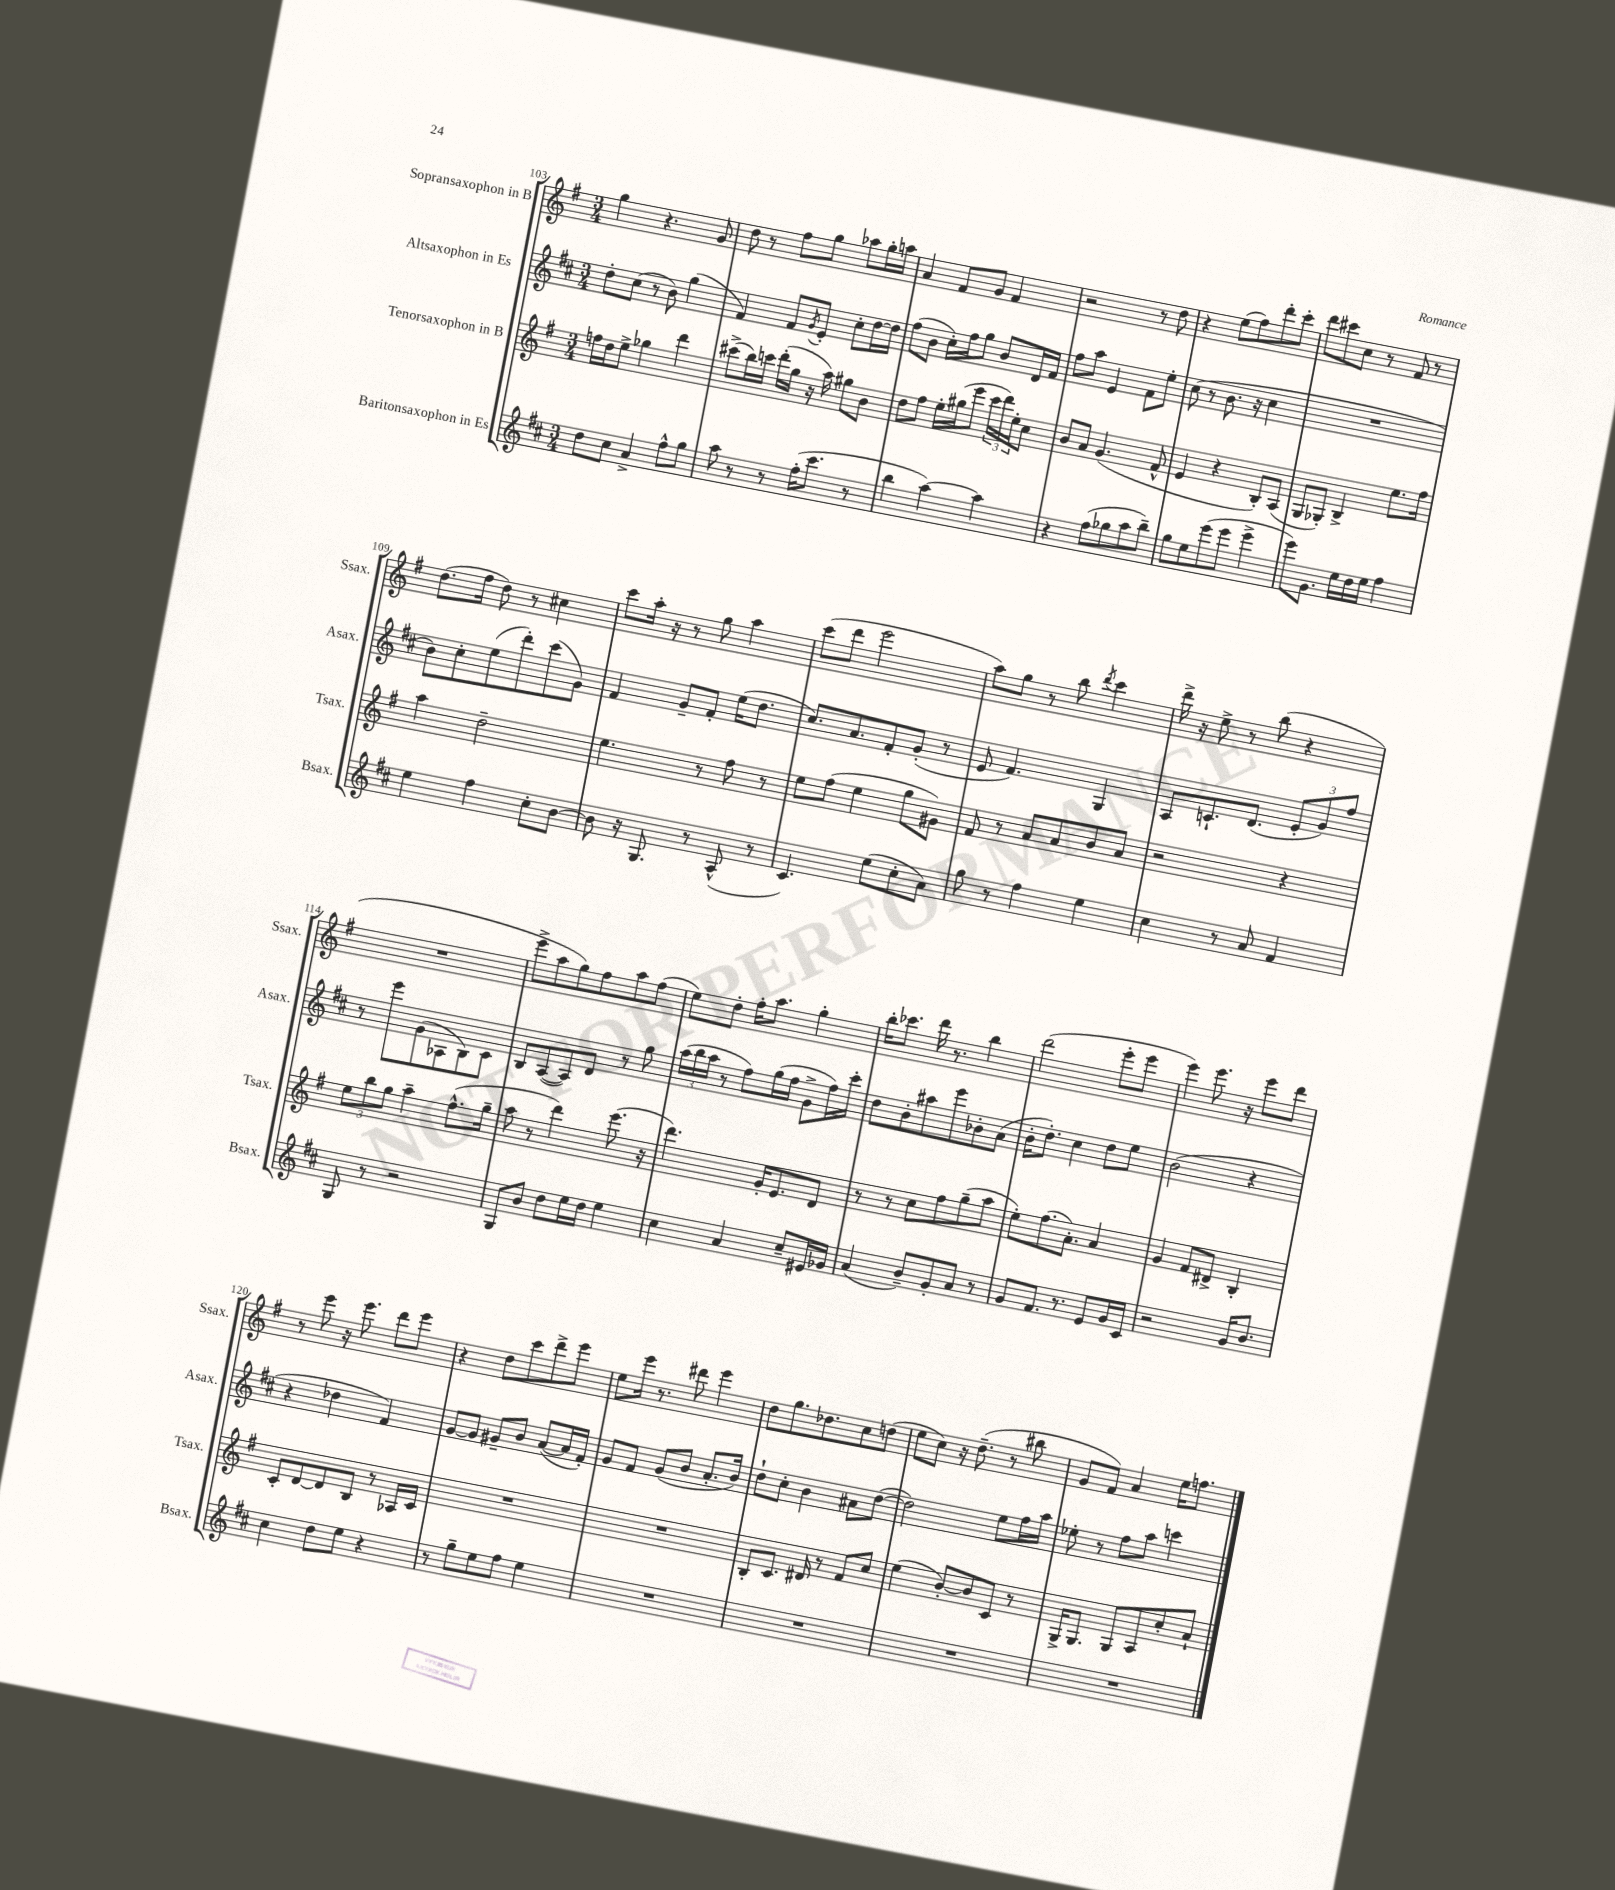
<<
\new StaffGroup <<
\new Staff = "s0" \with { instrumentName = "Sopransaxophon in B" shortInstrumentName = "Ssax." } {
    \clef treble \key g \major \numericTimeSignature \time 3/4
    g''4 r4. g'8 |
    d''8 r8 fis''8 g''8 aes''8 g''16-. a''16 |
    a'4 fis'8 g'8 fis'4 |
    r2 r8 d''8 |
    r4 e''8( fis''8) d'''8-. c'''8-. |
    d'''8 cis'''8 c''8 r8 fis'8 r8 |
    d''8.( fis''16 d''8) r8 cis''4 |
    c'''8 a''16-. r16 r8 g''8 a''4 |
    c'''8( d'''8 e'''2 |
    a''8) g''8 r8 b''8 \acciaccatura { d'''8 } c'''4 |
    d'''16-> r16 e''8-> r8 b''8( r4 |
    R2. |
    e'''8-> a''8 g''8) fis''8 a''8 fis''8( |
    e''8) d''8-. fis''16-. a''8. g''4-. |
    b''16-. ces'''8. d'''16 r8. b''4 |
    d'''2( e'''8-. e'''8 |
    e'''4) e'''8. r16 e'''8 d'''8 |
    r8 e'''8 r16 e'''8. d'''8 e'''8 |
    r4 d''8 c'''8 d'''8-> e'''8 |
    e''8 e'''16 r8. dis'''8 e'''4 |
    d''8 g''8. des''8. c''8 d''8( |
    e''8 c''8) r16 d''8.--( r8 bis''8 |
    g'8 fis'8) a'4 e''16 f''8. \bar "|." |
}
\new Staff = "s1" \with { instrumentName = "Altsaxophon in Es" shortInstrumentName = "Asax." } {
    \clef treble \key d \major \numericTimeSignature \time 3/4
    d''8-. cis''8( r8 b'8) g''4( |
    fis'4) fis'8 \acciaccatura { g'8 } e'8-. cis''8-. d''16~ d''16 |
    fis''8( b'8 cis''16-.) fis''16 g''8 b'8 d'16 fis'16 |
    fis''8 a''8 e'4 fis'8 e''8-. |
    cis''8( r8 b'8. r16 cis''4 |
    R2. |
    b'8) cis''8-. e''8( d'''8-.) cis'''8( g'8) |
    fis'4 g'8-- fis'8-. e''16( d''8. |
    cis''8.) a'8. fis'8-. g'8-.( r8 |
    e'8 fis'4.) g4 |
    a8 c'8.-! d'8.( \tuplet 3/2 { e'8-. g'8) fis''8 } |
    r8 e'''8 g'8( aes8 b8) cis'8 |
    b8 a8~( a8) d'8 r8 g''8 |
    \tuplet 3/2 { a''16( b''16 a''16 } r8 fis''8) g''16( fis''16 g'8-> fis''16) cis'''16-. |
    d''8 b'8-. ais''8 e'''8 bes'8-. a'8( |
    b'16-. d''8.-.) cis''4 d''8 e''8 |
    b'2( r4 |
    r4 des''4 fis'4) |
    g'8~ g'8 gis'8-- b'8 a'8~( a'16 fis'16-.) |
    g'8 fis'8 g'8( b'8 a'8.-. b'16) |
    d''8-! cis''8-. b'4 ais'8 d''8~( |
    d''2) e''8 fis''16 a''16 |
    ees''8-. r8 fis''8 a''8 c'''4 \bar "|." |
}
\new Staff = "s2" \with { instrumentName = "Tenorsaxophon in B" shortInstrumentName = "Tsax." } {
    \clef treble \key g \major \numericTimeSignature \time 3/4
    f''16 d''16 e''8-> ges''4 d'''4 |
    cis'''8->( b''16) c'''16 d'''16-.( g''16 r16 a''16) gis''8 b'8 |
    d''8 fis''8 e''16-. gis''16( e'''8 \tuplet 3/2 { c'''16 d'''16) e''16-. } c''8 |
    b'8 a'8 g'4.( fis'8-^ |
    e'4 r4 b8-.) a8( |
    g8 ges8-.) b4-> e''8. fis''16 |
    a''4 d''2-- |
    e''4. r8 fis''8 r8 |
    e''8 fis''8( e''4 g''8 gis'8) |
    fis'8 r8 a'8 a'8 b'8 a'8 |
    r2 r4 |
    \tuplet 3/2 { e''8 b''8 g''8 } a''4-- fis''8.-^( g''16-- |
    a''8 r8 d'''4) e'''8.( r16 |
    d'''4.) g'16-. e'8. d'8 |
    r8 r8 c''8 fis''8 g''8--( a''8 |
    e''8-.) fis''8.( a'8.-.) a'4 |
    g'4 fis'8 dis'8-> b4-. |
    c'8-. d'8~ d'8 b8 r8 aes16 c'16 |
    R2. |
    R2. |
    b8-. c'8. dis'16 r8 fis'8 c''8 |
    e''4( b'8~-.) b'8 c'8 r8 |
    g16-> g8. g8 a8 c''8-. a'8-! \bar "|." |
}
\new Staff = "s3" \with { instrumentName = "Baritonsaxophon in Es" shortInstrumentName = "Bsax." } {
    \clef treble \key d \major \numericTimeSignature \time 3/4
    d''8 cis''8 a'4-> fis''8-^ g''8 |
    a''8 r8 r8 fis''16-.( cis'''8. r8 |
    b''4 a''4~) a''4 |
    r4 fis''8( ges''8 a''8 b''8--) |
    g''8 e''8 e'''8( e'''8 e'''4-> |
    e'''8) g'8. e''16 d''16 e''16 fis''4 |
    e''4 fis''4 cis''8-. b'8~ |
    b'8 r16 g8. r8 a8-^( r8 |
    cis'4.) e''8( cis''8-. a'8) |
    g''8 r8 fis''4 e''4 |
    cis''4 r8 a'8 fis'4 |
    g8 r8 r2 |
    g8 b'8 d''8 e''16 d''16 e''4 |
    cis''4 a'4 cis''8-- eis'16 ges'16 |
    a'4( b'8--) g'8-. a'8 r8 |
    g'8 fis'8. r8. e'8 g'16 cis'16 |
    r2 g'16 b'8. |
    cis''4 d''8 e''8 r4 |
    r8 g''8-- e''8 fis''8 e''4 |
    R2. |
    R2. |
    R2. |
    R2. \bar "|." |
}
>>
>>
\layout { \context { \Score currentBarNumber = #103 } }
